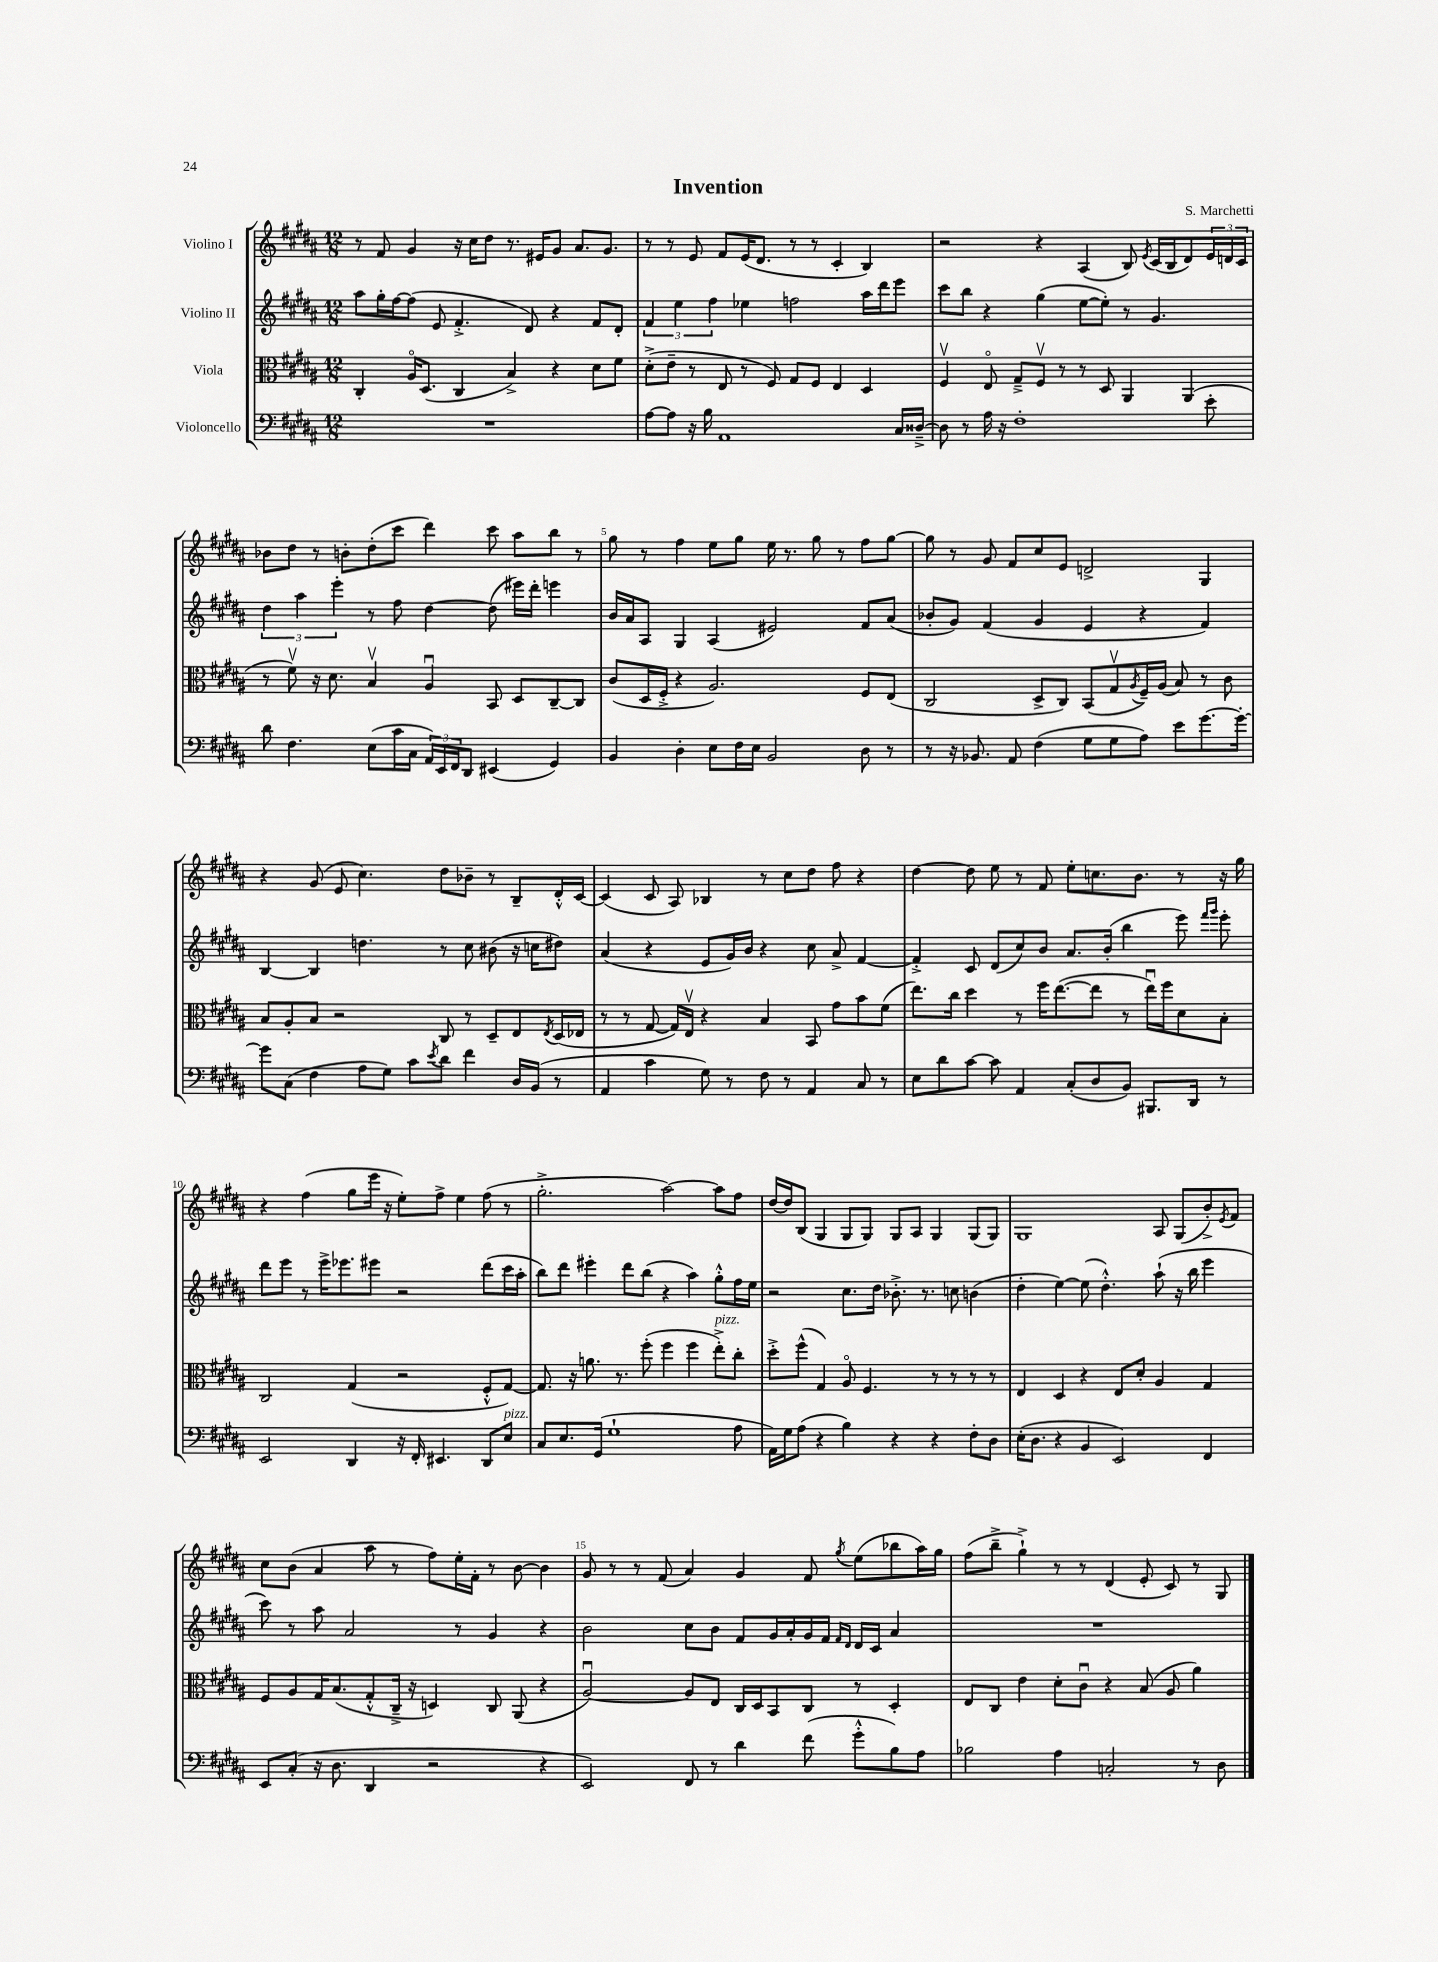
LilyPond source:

\header { title = "Invention" composer = "S. Marchetti" }
<<
\new StaffGroup <<
\new Staff = "s0" \with { instrumentName = "Violino I" } {
    \clef treble \key b \major \numericTimeSignature \time 12/8
    r8 fis'8 gis'4 r16 cis''16 dis''8 r8. eis'16 gis'8 ais'8. gis'8. |
    r8 r8 e'8 fis'8 e'16( dis'8. r8 r8 cis'4-. b4) |
    r2 r4 ais4( b8) \acciaccatura { e'8 } cis'16( b16 dis'8) \tuplet 3/2 { e'16 d'16 cis'16 } |
    bes'8 dis''8 r8 b'8-. dis''8-.( cis'''8 dis'''4) cis'''8 ais''8 b''8 r8 |
    gis''8 r8 fis''4 e''8 gis''8 e''16 r8. gis''8 r8 fis''8 gis''8~ |
    gis''8 r8 gis'8 fis'8 cis''8 e'8 d'2-> gis4 |
    r4 gis'8( e'8 cis''4.) dis''8 bes'8-- r8 b8-- dis'16-.-^ cis'16~ |
    cis'4( cis'8 ais8) bes4 r8 cis''8 dis''8 fis''8 r4 |
    dis''4~ dis''8 e''8 r8 fis'8 e''8-. c''8. b'8. r8 r16 gis''16 |
    r4 fis''4( gis''8 e'''16 r16 e''8-.) fis''8-> e''4 fis''8( r8 |
    gis''2.-.-> ais''2~) ais''8 fis''8 |
    dis''16~ dis''16 b8( gis4 gis8 gis8) gis8 ais8 gis4 gis8( gis8) |
    gis1 ais8 gis8( b'8-.->) \acciaccatura { e'8 } fis'8 |
    cis''8 b'8( ais'4 ais''8 r8 fis''8) e''16-. fis'16-. r8 b'8~ b'4 |
    gis'8 r8 r8 fis'8( ais'4) gis'4 fis'8 \acciaccatura { gis''8 } e''8( bes''8 ais''16) gis''16 |
    fis''8( b''8---> gis''4-!->) r8 r8 dis'4( e'8-. cis'8) r8 gis8 \bar "|." |
}
\new Staff = "s1" \with { instrumentName = "Violino II" } {
    \clef treble \key b \major \numericTimeSignature \time 12/8
    ais''8 gis''16-. fis''16~ fis''8( e'8 fis'4.-.-> dis'8) r4 fis'8 dis'8-. |
    \tuplet 3/2 { fis'4 e''4 fis''4 } ees''4 f''2 ais''16 dis'''16 e'''8 |
    cis'''8 b''8 r4 gis''4( e''8~ e''8-.) r8 gis'4. |
    \tuplet 3/2 { dis''4 ais''4 e'''4-. } r8 fis''8 dis''4~ dis''8( eis'''16) dis'''16-. e'''4 |
    b'16 ais'16 ais8 gis4 ais4( eis'2) fis'8 ais'8( |
    bes'8-. gis'8) fis'4( gis'4 e'4 r4 fis'4) |
    b4~ b4 d''4. r8 cis''8 bis'8( r16 c''16 dis''8) |
    ais'4( r4 e'8 gis'16) b'16 r4 cis''8 ais'8-> fis'4~ |
    fis'4-.-> cis'8 dis'8( cis''8) b'8 ais'8. b'16-.( b''4 e'''8) \grace { fis'''16 gis'''16 } e'''8-. |
    dis'''8 e'''8 r8 e'''16-> ees'''8. eis'''8 r2 dis'''8( cis'''16 ais''16-. |
    b''8) dis'''8 eis'''4-. dis'''8 b''8( r4 ais''4) gis''8-.-^ fis''16 e''16 |
    r2 cis''8. dis''16 bes'8.-.-> r8. c''8 b'4( |
    dis''4-. e''4~) e''8( dis''4.-.-^) ais''8-!( r16 b''16 e'''4 |
    cis'''8) r8 ais''8 ais'2 r8 gis'4 r4 |
    b'2 cis''8 b'8 fis'8 gis'16 ais'16-. gis'16 fis'16 \grace { fis'16 dis'16 } dis'16 cis'16 ais'4 |
    R1. \bar "|." |
}
\new Staff = "s2" \with { instrumentName = "Viola" } {
    \clef alto \key b \major \numericTimeSignature \time 12/8
    cis4-. ais16\flageolet dis8.( cis4 b4->) r4 dis'8 fis'8 |
    dis'8-.->( e'8-- r8 e8 r8 fis8) gis8 fis8 e4 dis4 |
    fis4\upbow e8\flageolet gis8---> fis8\upbow r8 r8 dis8 ais,4 ais,4( |
    r8 fis'8\upbow) r16 dis'8. b4\upbow ais4\downbow b,8 dis8 cis8~-- cis8 |
    cis'8( dis16 fis16-.-> r4 ais2.) fis8 e8( |
    cis2 dis8-> cis8) b,8( gis8\upbow \acciaccatura { ais8 } fis16--) ais16( b8) r8 cis'8 |
    b8 ais8-. b8 r2 cis8 r8 dis8-- e8 \acciaccatura { e8 } dis16( ees16 |
    r8 r8 gis8~ gis16) e16\upbow r4 b4 b,8 gis'8 b'8 fis'8( |
    e''8.) cis''16 dis''4 r8 fis''16 e''8.~( e''8 r8 e''16\downbow) fis''16 dis'8 b8-. |
    cis2 gis4( r2 fis8-.-^ gis8~) |
    gis8. r16 a'8. r8. fis''8-.( fis''4 fis''4 e''8-.->^\markup { \italic "pizz." }) cis''8-. |
    dis''8-.-> fis''8-^( gis4) ais8\flageolet fis4. r8 r8 r8 r8 |
    e4 dis4 r4 e8 dis'8-. ais4 gis4 |
    fis8 ais8 gis16 b8.( gis8-.-^ cis16---> r16 d4) cis8 ais,8( r4 |
    ais2~\downbow) ais8 e8 cis16 dis16 b,8 cis8 r8 dis4-. |
    e8 cis8 e'4 dis'8-. cis'8\downbow r4 b8( ais8 ais'4) \bar "|." |
}
\new Staff = "s3" \with { instrumentName = "Violoncello" } {
    \clef bass \key b \major \numericTimeSignature \time 12/8
    R1. |
    ais8~ ais8 r16 b16 ais,1 cis16 disis16~---> |
    disis8 r8 ais16 r16 fis1-. e'8-. |
    dis'8 fis4. e8( cis'16 cis16 \tuplet 3/2 { ais,16) e,16 fis,16 } dis,8 eis,4( gis,4) |
    b,4 dis4-. e8 fis16 e16 b,2 dis8 r8 |
    r8 r16 bes,8. ais,8 fis4( gis8 gis8 ais8) e'8 gis'8.~ gis'16~-. |
    gis'8 cis8( fis4 ais8 gis8) cis'8 \acciaccatura { e'8 } dis'8 fis'4 dis16 b,16( r8 |
    ais,4 cis'4 gis8) r8 fis8 r8 ais,4 cis8 r8 |
    e8 dis'8 cis'8~ cis'8 ais,4 cis8-.( dis8 b,8) bis,,8. dis,16 r8 |
    e,2 dis,4 r16 fis,16-. eis,4. dis,8 e8^\markup { \italic "pizz." } |
    cis8 e8. gis,16( gis1-! ais8 |
    ais,16) gis16 ais8( r4 b4) r4 r4 fis8-. dis8 |
    e16-.( dis8. r4 b,4 e,2) fis,4 |
    e,8 cis8-.( r16 dis8. dis,4 r2 r4 |
    e,2) fis,8 r8 dis'4 fis'8( gis'8-.-^ b8) ais8 |
    bes2 ais4 c2-. r8 dis8 \bar "|." |
}
>>
>>
\layout { \context { \Score \override BarNumber.break-visibility = ##(#f #t #t) barNumberVisibility = #(every-nth-bar-number-visible 5) } }
